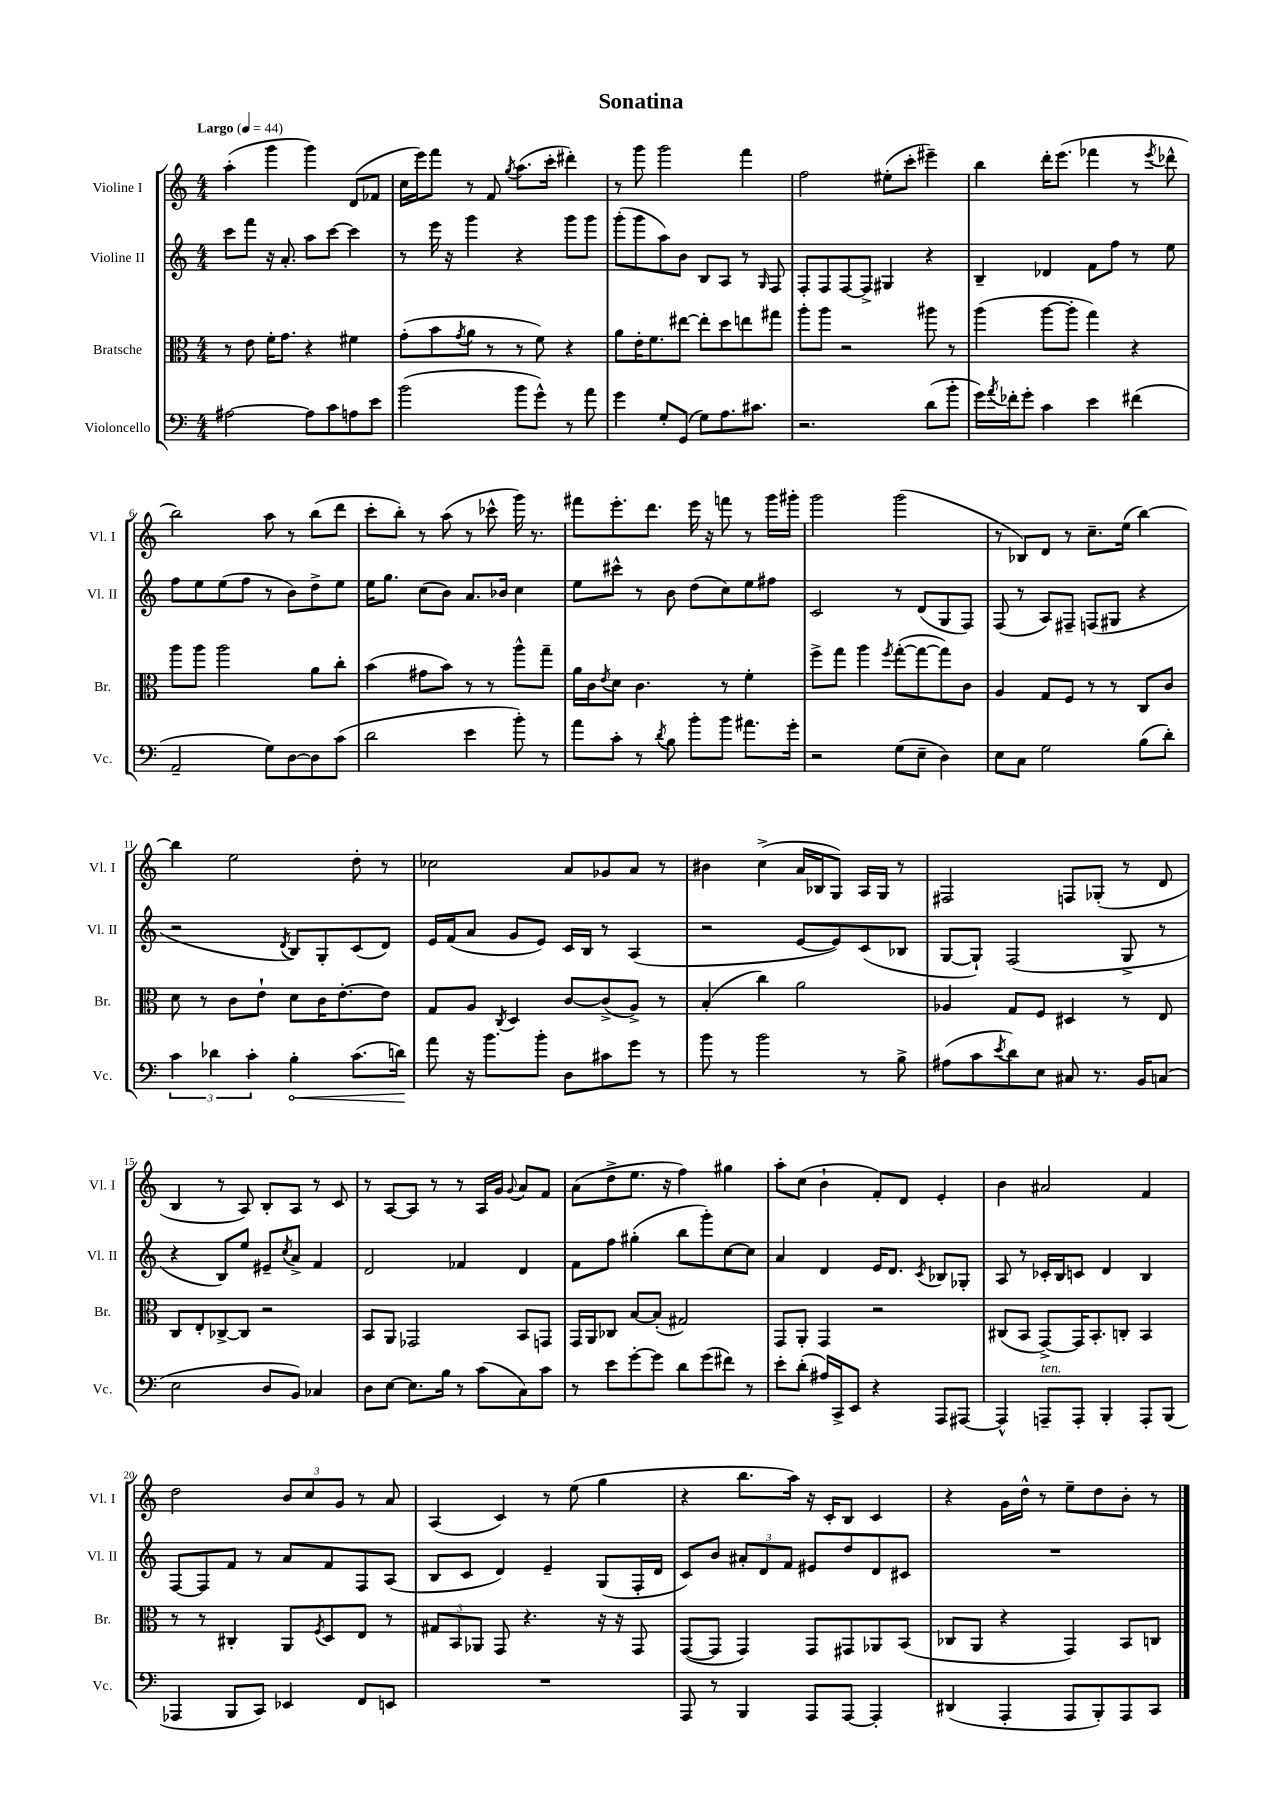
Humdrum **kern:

**kern	**kern	**kern	**kern
*staff4	*staff3	*staff2	*staff1
*clefF4	*clefC3	*clefG2	*clefG2
*k[]	*k[]	*k[]	*k[]
*M4/4	*M4/4	*M4/4	*M4/4
*MM44	*MM44	*MM44	*MM44
[2A#	8r	8ccc	(4aa'
.	8e	8fff	.
.	16f'	16r	4ggg
.	8.g	8.a'	.
8A#]	4r	8aa	4ggg)
8c	.	[8ccc	.
8A	4f#	4ccc]	(8d
8e	.	.	8f-
=	=	=	=
(2b	(8g'	8r	16cc
.	.	.	16eee)
.	8b	16eee	8fff
.	.	16r	.
.	8qg	.	.
.	8a	4ggg	8r
.	8r	.	8f
.	.	.	8qgg
8b	8r	4r	(8.aa
8g^^)	8f)	.	.
.	.	.	16ccc'
8r	4r	8ggg	4ddd#')
8a	.	8ggg	.
=	=	=	=
4g	8a	(8ggg'	8r
.	16e'	8ggg	8ggg
.	8.f	.	.
8G'	.	8aa)	2ggg
(8GG	[8ee#	8b	.
8G)	8ee#']	8B	.
8.A	8dd	8A	.
.	8ee	8r	4fff
8.c#	.	.	.
.	.	16qqG	.
.	8gg#	8F	.
=	=	=	=
2.r	8aa'	8F'	2ff
.	8aa	8F	.
.	2r	[8F	.
.	.	8F^]	.
.	.	4G#	(8ee#'
.	.	.	8ccc'
(8d	8aa#	4r	4eee#~)
8b'	8r	.	.
=	=	=	=
16g)	(4aa	4B~	4bb
8qa	.	.	.
16f-'	.	.	.
8g'	.	.	.
4c	[8aa	4d-	16ddd'
.	.	.	(8.eee
.	8aa']	.	.
4e	4gg)	8f	4fff-
.	.	8ff	.
(4f#	4r	8r	8r
.	.	.	8qeee
.	.	8ee	8ddd-^^
=	=	=	=
2AA~	8aa	8ff	2bb)
.	8aa	8ee	.
.	2aa	(8ee	.
.	.	8ff	.
8G)	.	8r	8aa
[8D	.	8b)	8r
8D]	8a	8dd^	(8bb
(8c	8cc'	8ee	8ddd
=	=	=	=
2d	(4b	16ee	8ccc'
.	.	8.gg	.
.	.	.	8bb')
.	8g#	(8cc	8r
.	8b)	8b)	(8aa
4e	8r	8.a	8r
.	8r	.	8ccc-^^
.	.	16b-	.
8b')	8aa^^	4cc	16ggg)
.	.	.	8.r
8r	8gg~	.	.
=	=	=	=
8a	16a	8ee	8fff#
.	16c	.	.
.	8qe	.	.
8c'	8d	8ccc#^^	8.eee'
8r	4.c	8r	.
.	.	.	8.ddd
8qd	.	.	.
8B	.	8b	.
8b'	.	(8dd	16eee
.	.	.	16r
8b	8r	8cc)	8fff
8.a#	4f'	8ee	8r
.	.	8ff#	16ggg
16g'	.	.	16ggg#'
=	=	=	=
2r	8ff^	2c	2ggg
.	8gg	.	.
.	4aa	.	.
.	8qff	.	.
(8G	([8gg'	8r	(2ggg
8E~	8gg_	(8d	.
4D)	8gg])	8G	.
.	8c	8F)	.
=	=	=	=
8E	4A	(8F	8r
8C	.	8r	8B-)
2G	8G	8A)	8d
.	8F	8F#~	8r
.	8r	(8F	8.cc~
.	8r	8G#	.
.	.	.	(16ee
(8B	8C	4r	[4bb)
8d')	8c	.	.
=	=	=	=
6c	8d	2r	4bb]
.	8r	.	.
6d-	.	.	.
.	8c	.	2ee
6c'	.	.	.
.	8e`	.	.
.	.	8qd	.
4B'	8d	8B)	.
.	16c	8G'	.
.	[8.e'	.	.
(8.c	.	(8c	8dd'
.	8e]	8d)	8r
16d)	.	.	.
=	=	=	=
8a	8G	16e	2cc-
.	.	(16f	.
16r	8A	8a	.
8.b	.	.	.
.	8qC	.	.
.	4D	8g	.
8b'	.	8e)	.
8D	[8c	16c	8a
.	.	16B	.
8c#	(8c^]	8r	8g-
8g	8A^)	(4A	8a
8r	8r	.	8r
=	=	=	=
8b	(4B'	2r	4b#
8r	.	.	.
2b	4cc)	.	(4cc^
.	2a	[8e	16a
.	.	.	16B-
.	.	8e])	8G)
8r	.	(8c	16A
.	.	.	16G
8B^	.	8B-	8r
=	=	=	=
(8A#	4A-	[8G	2F#
8c	.	8G`])	.
8qe	.	.	.
8d)	8G	(2F	.
8E	8F	.	.
8C#	4D#	.	8F
8.r	.	.	(8G-'
.	8r	8G^	8r
16BB	.	.	.
(8C	8E	8r	8d
=	=	=	=
2E	8C	4r	4B
.	8E'	.	.
.	[8C-^	8B)	8r
.	8C-]	8ee	8A)
8D	2r	8e#~	8B'
.	.	8qcc	.
8BB)	.	8a^	8A
4C-	.	4f	8r
.	.	.	8c
=	=	=	=
8D	8BB	2d	8r
[8E	8AA	.	[8A
8.E]	2GG-	.	8A]
.	.	.	8r
16B	.	.	.
8r	.	4f-	8r
(8c	.	.	16A
.	.	.	16g
.	.	.	8qqg
8C)	8BB	4d	8a
8c	8GG	.	8f
=	=	=	=
8r	16GG	8f	(8a
.	16AA	.	.
8e	8C-	8ff	8dd^
[8g'	[8B	(4gg#'	8.ee
8g]	(8B']	.	.
.	.	.	16r
8d	2G#)	8bb	4ff)
(8g	.	8ggg')	.
8f#)	.	[8cc	4gg#
8r	.	8cc]	.
=	=	=	=
8e'	8GG	4a	8aa'
(8d'	8AA'	.	(8cc
16A#)	4GG	4d	4b`
16CC^	.	.	.
8EE	.	.	.
4r	2r	16e	8f')
.	.	8.d	.
.	.	.	8d
.	.	8qc	.
8AAA	.	8B-	4e'
[8AAA#	.	8G-'	.
=	=	=	=
4AAA#^^]	(8C#	8A	4b
.	8BB	8r	.
8AAA~	[8GG^)	16c-'	2a#
.	.	16B	.
8AAA'	16GG]	8c	.
.	8.BB'	.	.
4BBB'	.	4d	.
.	8C'	.	.
8AAA'	4BB	4B	4f
(8BBB	.	.	.
=	=	=	=
4AAA-	8r	[8F	2dd
.	8r	8F]	.
8BBB	4C#'	8f	.
8CC)	.	8r	.
4EE-	8AA	8a	12b
.	.	.	12cc
.	8qF	.	.
.	8D	8f	.
.	.	.	12g
8FF	8E	8F	8r
8EE	8r	(8A	8a
=	=	=	=
1r	12G#	8B	(4A
.	12BB	.	.
.	.	8c	.
.	12AA-	.	.
.	8GG	4d)	4c)
.	4.r	.	.
.	.	4e~	8r
.	.	.	(8ee
.	16r	(8G	4gg
.	16r	.	.
.	8GG	16F'	.
.	.	16d	.
=	=	=	=
8AAA	([8GG	8c)	4r
8r	8GG]	8b	.
4BBB	4GG)	12a#'	8.bb
.	.	12d	.
.	.	12f	.
.	.	.	16aa)
8AAA	8GG	8e#	16r
.	.	.	16c'
[8AAA	8GG#	8dd	8B
4AAA']	8AA-	8d	4c
.	(8BB	8c#	.
=	=	=	=
(4DD#	8C-	1r	4r
.	8AA	.	.
4AAA'	4r	.	16g
.	.	.	16dd^^
.	.	.	8r
8AAA	4GG)	.	8ee~
8BBB')	.	.	8dd
8AAA	8BB	.	8b'
8CC	8C	.	8r
==	==	==	==
*-	*-	*-	*-
